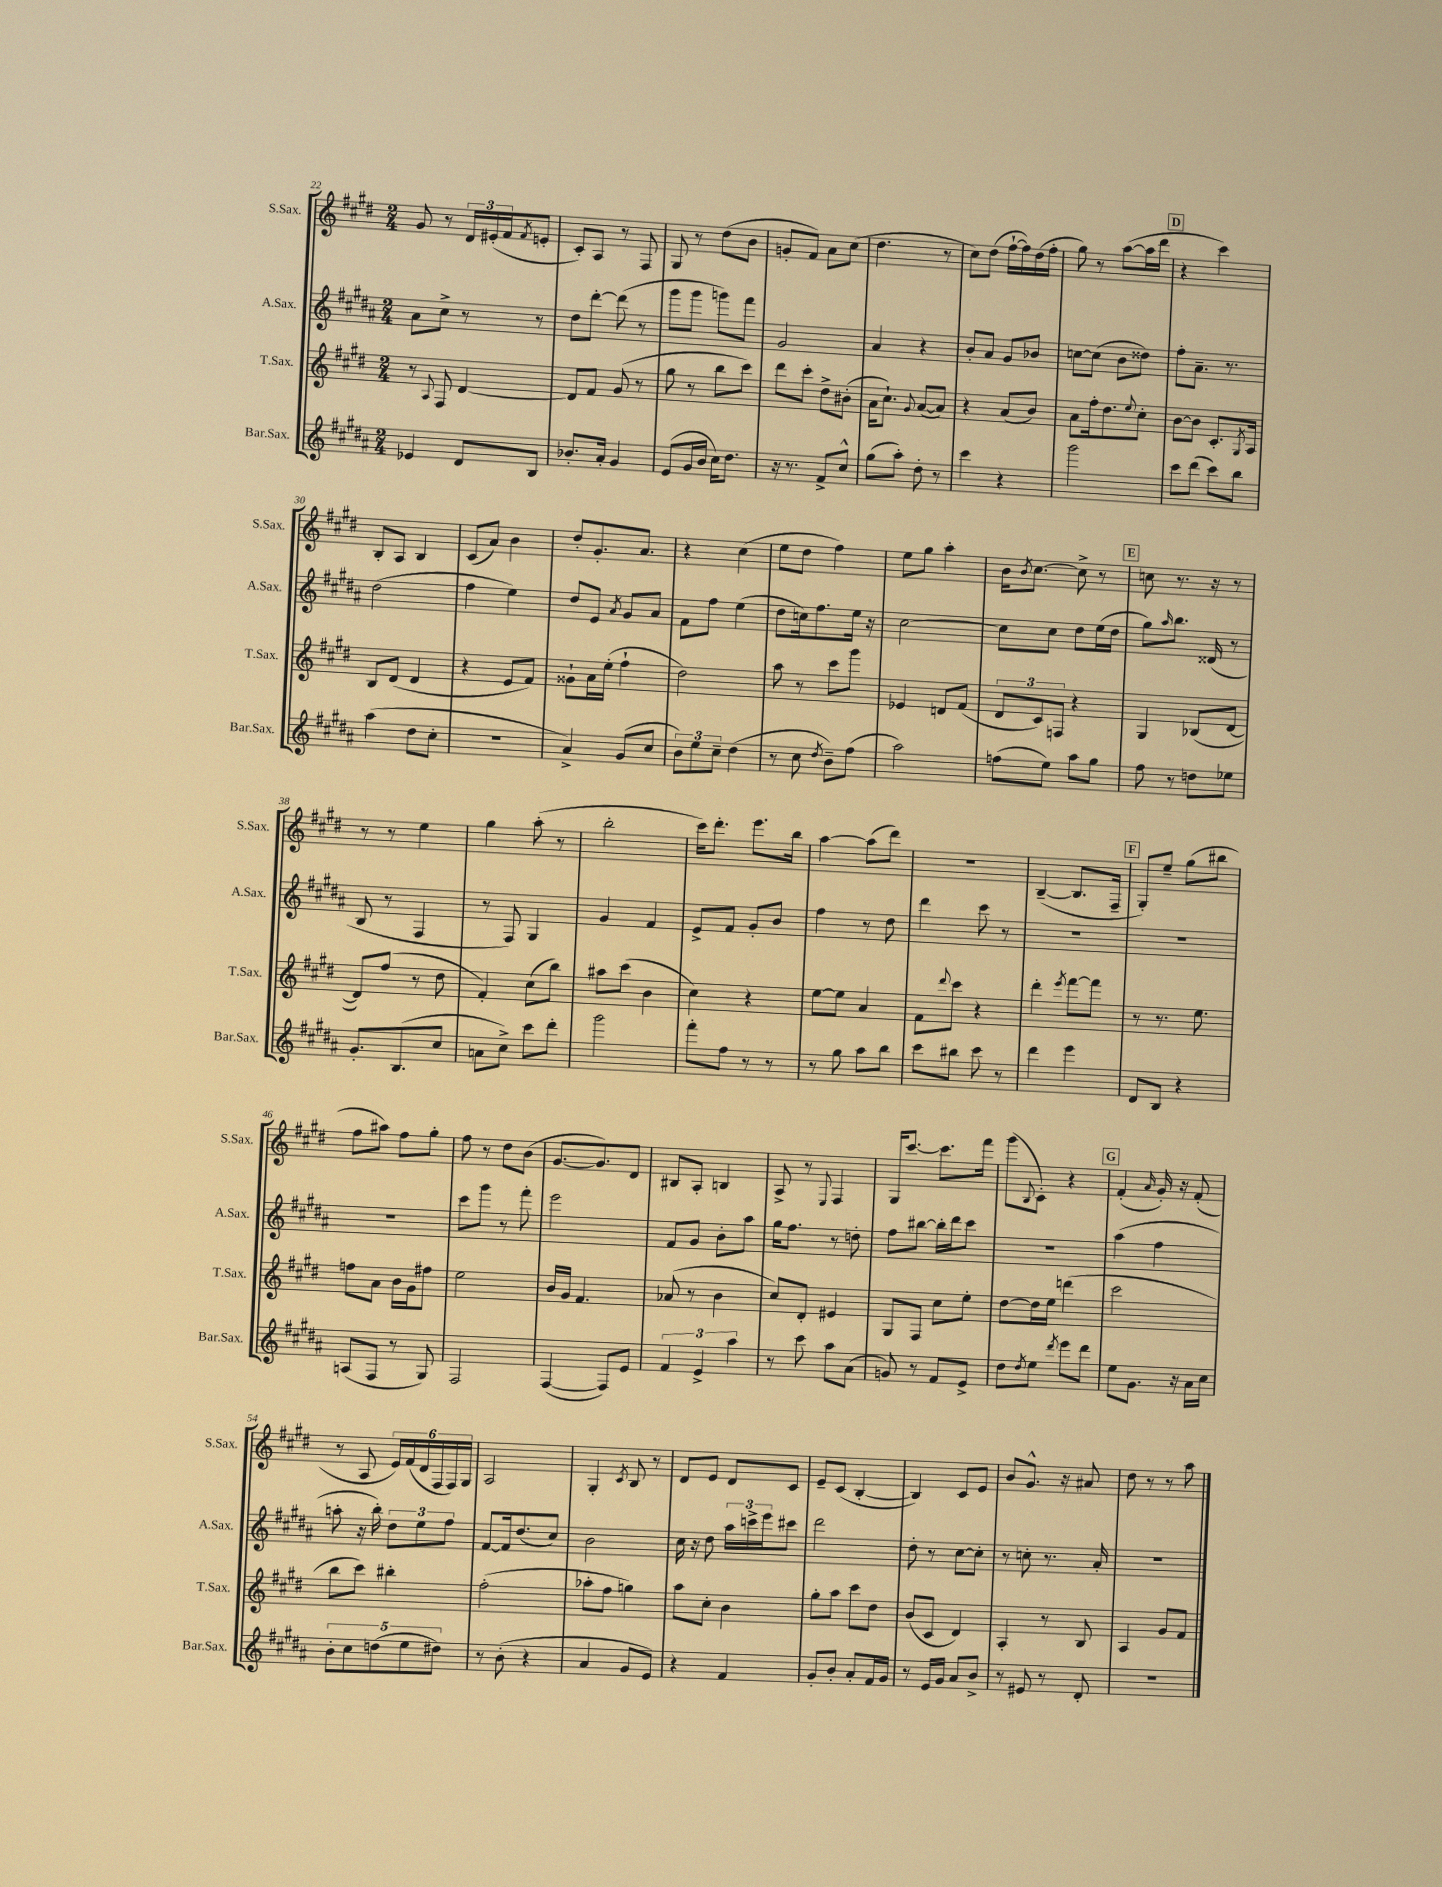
<<
\new StaffGroup <<
\new Staff = "s0" \with { instrumentName = "S.Sax." shortInstrumentName = "S.Sax." } {
    \clef treble \key e \major \numericTimeSignature \time 2/4
    gis'8 r8 \tuplet 3/2 { dis'16 eis'16-.( fis'16 } \acciaccatura { fis'8 } e'8-. |
    cis'8-.) a8 r8 fis8 |
    gis8 r8 dis''8( b'8 |
    g'8-. fis'8) a'8 cis''8( |
    dis''4. r8 |
    cis''8) dis''8( fis''16~-! fis''16) dis''16( fis''16-. |
    gis''8) r8 a''8~( a''16 dis'''16 |
    \mark \markup { \box "D" } r4 cis'''4) |
    b8-. a8 b4 |
    cis'8( a'8) b'4 |
    dis''8-. gis'8.-. a'8. |
    r4 cis''4( |
    e''8 dis''8 fis''4) |
    e''8 gis''8 a''4-. |
    b'16 \acciaccatura { b'8 } cis''8.~ cis''8-> r8 |
    \mark \markup { \box "E" } c''8 r8. r16 r8 |
    r8 r8 e''4 |
    gis''4 a''8-.( r8 |
    b''2-. |
    cis'''16) dis'''8.-. e'''8. b''16 |
    a''4~ a''8( dis'''8) |
    r2 |
    b4~--( b8. fis16-- |
    \mark \markup { \box "F" } gis8-.) e''8-- gis''8( bis''8 |
    fis''8 ais''8) fis''8 gis''8-. |
    fis''8 r8 dis''8 b'8( |
    gis'8.~ gis'8.) dis'8 |
    bis8 a8-. b4 |
    a8-> r8 \appoggiatura { e8 } fis4 |
    gis16 cis'''8.~ cis'''8. fis'''16 |
    gis'''8( \appoggiatura { b8 } cis'8-.) r4 |
    \mark \markup { \box "G" } fis'4-.( \grace { a'16 } gis'16-.) r16 fis'8-.( |
    r8 a8 \tuplet 6/4 { e'16) fis'16( dis'16 fis16 fis16) gis16 } |
    a2 |
    gis4-. \acciaccatura { cis'8 } b8 r8 |
    dis'8 e'8 dis'8 cis'8 |
    e'8-- cis'8( b4~-. |
    b4) cis'8 e'8 |
    b'8 gis'8.-^ r16 ais'8 |
    dis''8 r8 r8 a''8 \bar "|." |
}
\new Staff = "s1" \with { instrumentName = "A.Sax." shortInstrumentName = "A.Sax." } {
    \clef treble \key b \major \numericTimeSignature \time 2/4
    ais'8 cis''8-> r8 r8 |
    dis''8 dis'''8~-. dis'''8( r8 |
    gis'''8 gis'''8 g'''8) fis'''8 |
    gis'2 |
    ais'4 r4 |
    b'8-. ais'8 gis'8 bes'8 |
    c''8~ c''8( b'8 disis''8) |
    \mark \markup { \box "D" } fis''8-. ais'8.-- r8. |
    dis''2( |
    fis''4 e''4) |
    dis''8 e'8 \acciaccatura { ais'8 } gis'8 ais'8 |
    fis'8 fis''8 e''4( |
    dis''8 c''16) fis''8. e''16 r16 |
    cis''2~ |
    cis''8 cis''8 dis''8 e''16( dis''16 |
    \mark \markup { \box "E" } gis''8) \grace { ais''16 } b''8. disis'16( r8 |
    b8 r8 fis4 |
    r8 fis8) gis4 |
    gis'4 fis'4 |
    e'8-> fis'8 gis'8-. b'8 |
    fis''4 r8 dis''8 |
    dis'''4 cis'''8 r8 |
    R2 |
    \mark \markup { \box "F" } R2 |
    R2 |
    cis'''8 gis'''8 r8 fis'''8-. |
    e'''2 |
    fis'8 gis'8 b'8-. ais''8 |
    gis''16 fis''8. r8 d''8-. |
    fis''8 bis''8~ bis''16-. dis'''16 cis'''8 |
    r2 |
    \mark \markup { \box "G" } ais''4( fis''4 |
    a''8-. r16 b''16-.) \tuplet 3/2 { dis''8 e''8 fis''8 } |
    fis'8~ fis'16 dis''8.( cis''8) |
    b'2 |
    cis''16 r16 dis''8 \tuplet 3/2 { ais''16 c'''16-> e'''16 } cis'''8 |
    dis'''2 |
    dis''8-. r8 cis''8~ cis''8-. |
    r8 c''8-. r8. ais'16-. |
    R2 \bar "|." |
}
\new Staff = "s2" \with { instrumentName = "T.Sax." shortInstrumentName = "T.Sax." } {
    \clef treble \key e \major \numericTimeSignature \time 2/4
    r8 \appoggiatura { a8 } fis8 dis'4~ |
    dis'8 fis'8 gis'8( r8 |
    gis''8 r8 b''8 cis'''8) |
    dis'''8 cis'''8-. dis''8-> bis'8-.( |
    a'16 cis''8.-!) \appoggiatura { gis'8 } a'8~( a'8) |
    r4 a'8( b'8) |
    a'8 fis''16-. dis''8. \appoggiatura { e''8 } cis''8-. |
    \mark \markup { \box "D" } b'8~ b'8 cis'8.-. \acciaccatura { gis8 } a16 |
    b8 dis'8( dis'4 |
    r4 e'8 fis'8) |
    gisis'8-! a'16 e''16-.( fis''4-! |
    dis''2) |
    a''8 r8 cis'''8 gis'''8 |
    ees'4 d'8 fis'8( |
    \tuplet 3/2 { dis'8 cis'8) f8 } r4 |
    \mark \markup { \box "E" } gis4 bes8( dis'8~ |
    dis'8) fis''8( r8 dis''8 |
    fis'4-.) cis''8( b''8) |
    ais''8 cis'''8( b'4 |
    cis''4) r4 |
    e''8~ e''8 a'4 |
    fis'8 \appoggiatura { dis'''8 } cis'''8 r4 |
    dis'''4-. \acciaccatura { e'''8 } fis'''8~ fis'''8 |
    \mark \markup { \box "F" } r8 r8. e''8. |
    f''8 a'8 b'16 gis'16 fis''8 |
    e''2 |
    b'16 gis'16 fis'4. |
    aes'8( r8 b'4 |
    cis''8) dis'8-. eis'4 |
    gis8 fis8 cis''8 e''8-. |
    dis''8~ dis''16 e''16 d'''4( |
    \mark \markup { \box "G" } cis'''2 |
    b''8 cis'''8) bis''4-. |
    fis''2-.( |
    aes''8-. fis''8 g''4) |
    a''8 cis''8-. b'4 |
    gis''8-. a''8 cis'''8 dis''8 |
    b'8( cis'8 dis'4) |
    a4-. r8 b8 |
    a4 gis'8 fis'8 \bar "|." |
}
\new Staff = "s3" \with { instrumentName = "Bar.Sax." shortInstrumentName = "Bar.Sax." } {
    \clef treble \key b \major \numericTimeSignature \time 2/4
    ees'4 dis'8 b8 |
    bes'8.-. ais'16-. gis'4 |
    e'8( gis'16 b'16 cis''16) dis''8. |
    r16 r8. fis'8-> cis''8-^ |
    gis''8( ais''8-.) dis''8-. r8 |
    cis'''4 r4 |
    gis'''2 |
    \mark \markup { \box "D" } cis'''8 dis'''8( cis'''8) b''8 |
    ais''4( dis''8 cis''8-. |
    R2 |
    ais'4->) gis'8( cis''8 |
    \tuplet 3/2 { b'8) e''8 cis''8-- } dis''4( |
    r8 cis''8 \acciaccatura { dis''8 } b'8--) fis''8( |
    ais''2) |
    f''8( e''8) ais''8 gis''8 |
    \mark \markup { \box "E" } fis''8 r8 d''8 ees''8 |
    gis'8.-. b8.( cis''8 |
    a'8 cis''8->) cis'''8 dis'''8-. |
    gis'''2 |
    fis'''8-. fis''8 r8 r8 |
    r8 gis''8 ais''8 b''8 |
    cis'''8 bis''8 cis'''8 r8 |
    dis'''4 e'''4 |
    \mark \markup { \box "F" } dis'8 b8 r4 |
    a8( fis8 r8 gis8) |
    fis2 |
    fis4~( fis8) e'8 |
    \tuplet 3/2 { fis'4 e'4-> ais''4 } |
    r8 cis'''8 ais''8 ais'8( |
    g'8) r8 fis'8 e'8-> |
    dis''8 \acciaccatura { dis''8 } e''8 \acciaccatura { dis'''8 } e'''8 dis'''8 |
    \mark \markup { \box "G" } e''8 gis'8. r16 ais'16 cis''16 |
    \tuplet 5/4 { b'8-. cis''8 d''8( e''8 dis''8) } |
    r8 b'8-.( r4 |
    ais'4 gis'8 e'8) |
    r4 fis'4 |
    gis'8-. b'8-. ais'8-. fis'16 gis'16 |
    r8 e'16 gis'16 ais'8 b'8-> |
    r8 eis'8 r8 dis'8-. |
    R2 \bar "|." |
}
>>
>>
\layout { \context { \Score currentBarNumber = #22 } }
